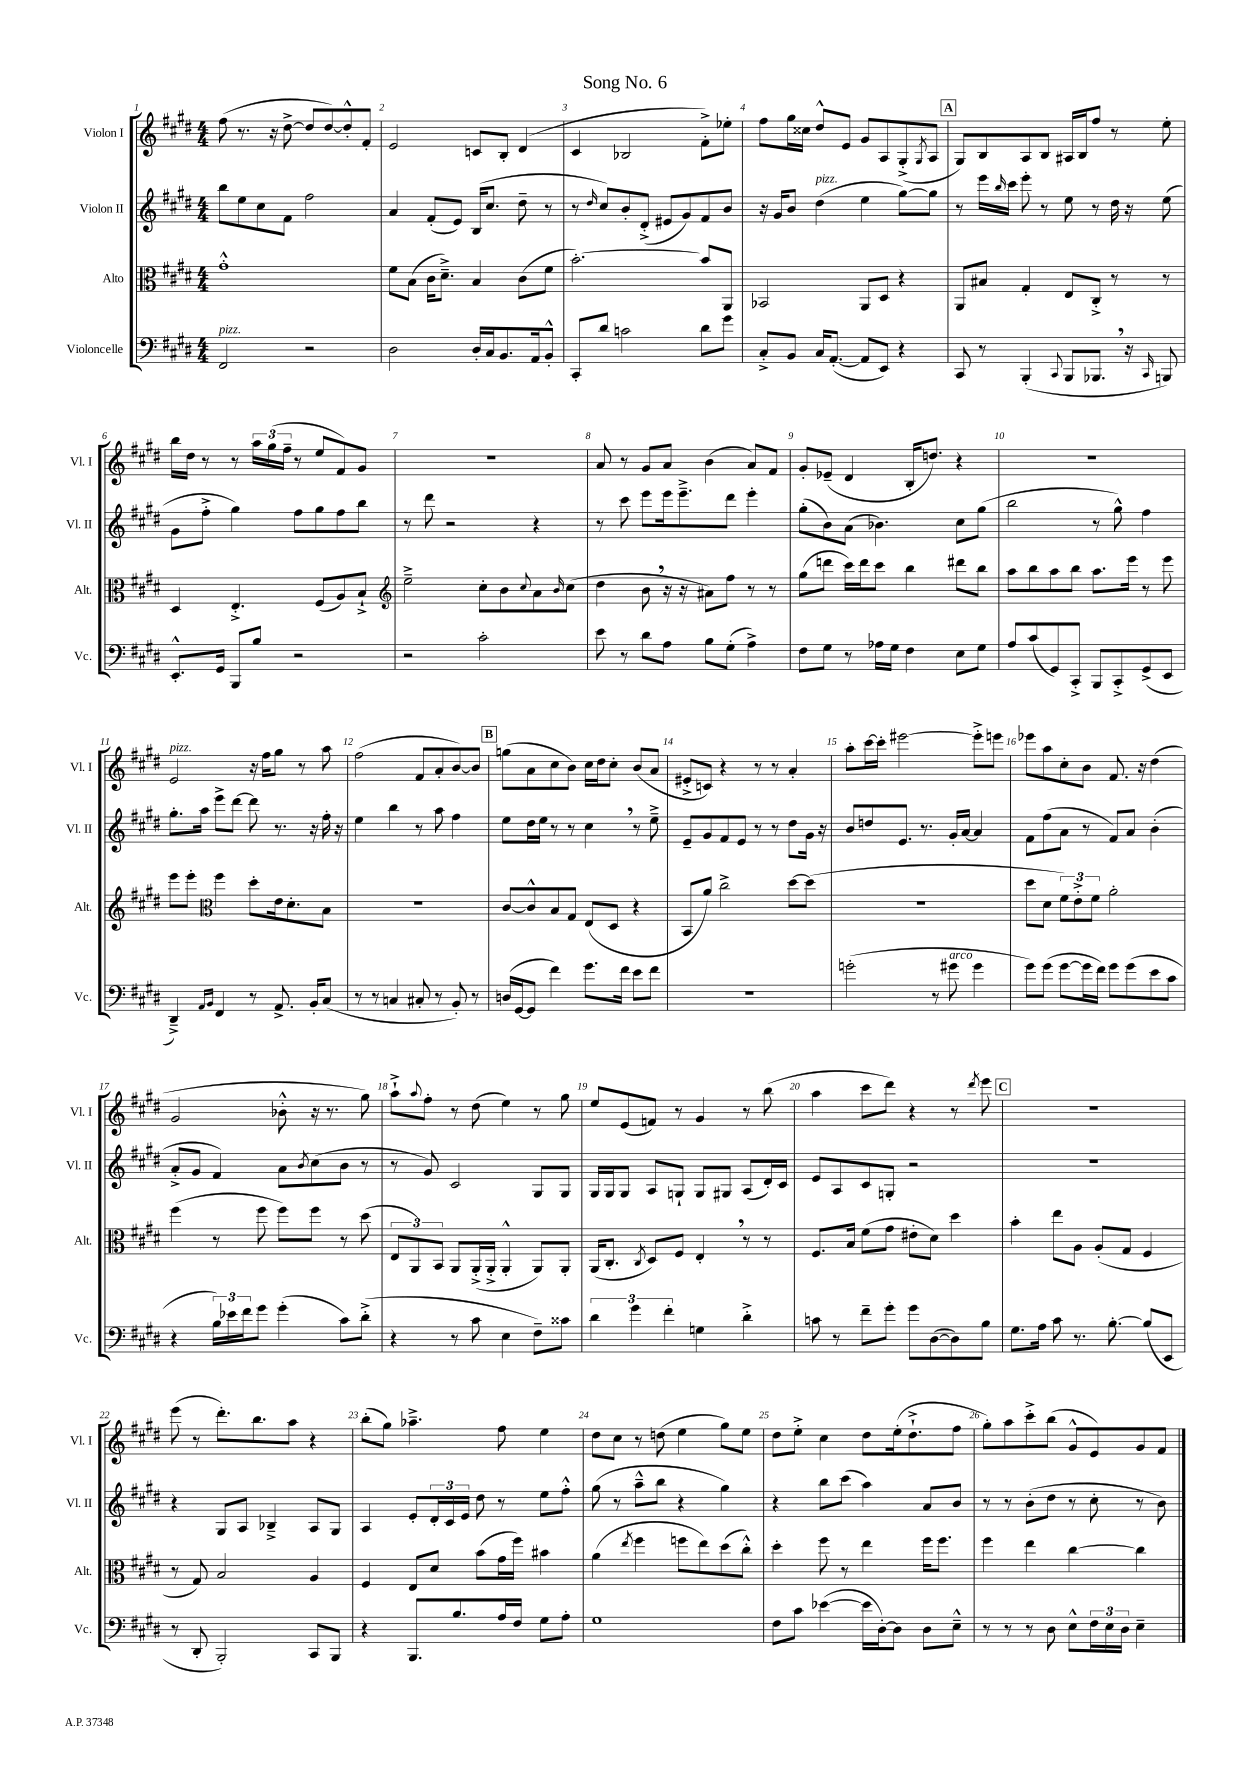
\header { title = "Song No. 6" }
<<
\new StaffGroup <<
\new Staff = "s0" \with { instrumentName = "Violon I" shortInstrumentName = "Vl. I" } {
    \clef treble \key e \major \numericTimeSignature \time 4/4
    fis''8( r8. r16 dis''8~-> dis''8 dis''8~) dis''8-.-^ fis'8-. |
    e'2 c'8 b8-. dis'4( |
    cis'4 bes2 fis'8-.->) ees''8-. |
    fis''8 gis''16 cisis''16 dis''8-^ e'8 gis'8 a8 gis8-.->( \acciaccatura { gis8 } a8 |
    \mark \markup { \box "A" } gis8) b8 a8 b8 ais16 b16 fis''8 r8 e''8-. |
    b''16 dis''16 r8 r8 \tuplet 3/2 { a''16 gis''16( fis''16-- } r8 e''8 fis'8) gis'8 |
    R1 |
    a'8 r8 gis'8 a'8 b'4( a'8) fis'8 |
    gis'8-. ees'8--( dis'4 b16-. d''8.) r4 |
    R1 |
    e'2^\markup { \italic "pizz." } r16 fis''16 gis''8 r8 a''8 |
    fis''2( fis'8 a'8-. b'8~) b'8 |
    \mark \markup { \box "B" } g''8( a'8 cis''8 b'8) cis''16 dis''16 cis''8-. b'8( a'8 |
    eis'8-.-> c'8) r4 r8 r8 a'4-. |
    a''8-. cis'''16~ cis'''16-. eis'''2~ eis'''8-.-> e'''8 |
    ees'''8 a''8 cis''8-. b'8 fis'8. r16 dis''4( |
    gis'2 bes'8-.-^ r16 r8. gis''8) |
    a''8-!-> \appoggiatura { a''8 } fis''8-. r8 dis''8( e''4) r8 gis''8 |
    e''8 e'8( f'8) r8 gis'4 r8 b''8( |
    a''4 cis'''8 dis'''8) r4 r8 \acciaccatura { dis'''8 } e'''8 |
    \mark \markup { \box "C" } R1 |
    e'''8( r8 dis'''8.-.) b''8. a''8 r4 |
    b''8-.( gis''8) aes''4.---> fis''8 e''4 |
    dis''8 cis''8 r8 d''8( e''4 gis''8) e''8 |
    dis''8 e''8-.-> cis''4 dis''8 e''16-.( dis''8.-!-> fis''8 |
    gis''8-.) a''8 cis'''8-.-> b''8( gis'8-^ e'8) gis'8 fis'8 \bar "|." |
}
\new Staff = "s1" \with { instrumentName = "Violon II" shortInstrumentName = "Vl. II" } {
    \clef treble \key e \major \numericTimeSignature \time 4/4
    b''8 e''8 cis''8 fis'8 fis''2 |
    a'4 fis'8-.( e'8) b16( cis''8. dis''8-- r8 |
    r8 \grace { dis''16 } cis''8) b'8-. dis'8-.->( eis'8 gis'8) fis'8 b'8 |
    r16 gis'16 b'8 dis''4^\markup { \italic "pizz." }( e''4 gis''8~) gis''8 |
    \mark \markup { \box "A" } r8 e'''16 \grace { b''16 } cis'''16 e'''8-. r8 e''8 r8 dis''16 r16 e''8( |
    gis'8 fis''8-.-> gis''4) fis''8 gis''8 fis''8 b''8 |
    r8 dis'''8 r2 r4 |
    r8 cis'''8 e'''8 e'''16 e'''8.---> dis'''8 e'''4-. |
    gis''8-.( b'8) a'8( bes'4.) cis''8 gis''8( |
    b''2 r8 gis''8-^) fis''4 |
    gis''8.-. a''16 e'''8-> dis'''8~ dis'''8 r8. r16 fis''16-. r16 |
    e''4 b''4 r8 a''8 fis''4 |
    \mark \markup { \box "B" } e''8 dis''16 e''16 r8 r8 cis''4 \breathe r8 e''8---> |
    e'8-- gis'8 fis'8 e'8 r8 r8 dis''8 gis'16 r16 |
    b'8 d''8 e'8. r8. gis'16-. a'16~ a'4 |
    fis'8 fis''8( a'8 r8 fis'8) a'8 b'4-.( |
    a'8-.-> gis'8 fis'4) a'8 \acciaccatura { b'8 } cis''8( b'8 r8 |
    r8 gis'8) cis'2 gis8 gis8 |
    gis16 gis16 gis8 a8 g8-! g8 gis8 a8( dis'16-.) cis'16 |
    e'8 a8 cis'8 g8-. r2 |
    \mark \markup { \box "C" } R1 |
    r4 gis8 a8 bes4---> a8 gis8 |
    a4 e'8-. \tuplet 3/2 { dis'16-. cis'16 e'16 } dis''8 r8 e''8 fis''8-.-^ |
    gis''8( r8 a''8---^ b''8 r4 gis''4) |
    r4 b''8 cis'''8( a''4) a'8 b'8 |
    r8 r8 b'8-.( dis''8 r8 cis''8-. r8 b'8) \bar "|." |
}
\new Staff = "s2" \with { instrumentName = "Alto" shortInstrumentName = "Alt." } {
    \clef alto \key e \major \numericTimeSignature \time 4/4
    gis'1-.-^ |
    fis'8 b8( cis'16 dis'8.--->) b4 cis'8( fis'8 |
    b'2.~-.) b'8 a,8 |
    bes,2 a,8 dis8 r4 |
    \mark \markup { \box "A" } a,8 bis8 gis4-. e8 cis8-.-> r8 r8 |
    dis4 e4.-.-> fis8( a8) b8-!-> |
    \clef treble e''2---> cis''8-. b'8 \appoggiatura { cis''8 } a'8 \grace { b'16 } cis''8( |
    dis''4 b'8 \breathe r16 r16 ais'8) fis''8 r8 r8 |
    gis''8( d'''8 cis'''16) d'''16 cis'''8 b''4 dis'''8 b''8 |
    a''8 b''8 a''8 b''8 a''8. e'''16 r8 e'''8 |
    e'''8 e'''8-. \clef alto fis''4 dis''8-. e'16 dis'8.-. b8 |
    R1 |
    \mark \markup { \box "B" } cis'8~ cis'8-^ b8 gis8 e8( dis8 r4 |
    b,8 a'8) cis''2-> dis''8~ dis''8( |
    R1 |
    dis''8 dis'8 \tuplet 3/2 { fis'8) e'8-.-> fis'8 } a'2-. |
    fis''4( r8 fis''8 fis''8) fis''8 r8 dis''8( |
    \tuplet 3/2 { e8 a,8) b,8 } a,8 a,16-.->( a,16-.-> a,4-.-^ a,8) a,8-. |
    a,16( cis8.-. \acciaccatura { cis8 } dis8) fis8 e4-. \breathe r8 r8 |
    fis8. b16 fis'8( gis'8 eis'8-. dis'8) dis''4 |
    \mark \markup { \box "C" } b'4-. e''8 a8 a8-.( gis8 fis4 |
    r8 gis8) b2 a4 |
    fis4 e8 dis'8 b'8( gis'16 fis''16) bis'4 |
    a'4( \acciaccatura { e''8 } fis''4 f''8 e''8) dis''8( cis''8-.-^) |
    dis''4-. fis''8 r8 e''4 fis''16 fis''8. |
    fis''4 e''4 cis''4~ cis''4 \bar "|." |
}
\new Staff = "s3" \with { instrumentName = "Violoncelle" shortInstrumentName = "Vc." } {
    \clef bass \key e \major \numericTimeSignature \time 4/4
    fis,2^\markup { \italic "pizz." } r2 |
    dis2 dis16-. cis16 b,8. a,16 b,8-.-^ |
    cis,8-. dis'8 c'2 dis'8 gis'8 |
    cis8-.-> b,8 cis16 a,8.~-.( a,8 e,8) r4 |
    \mark \markup { \box "A" } cis,8 r8 b,,4-.( \appoggiatura { cis,8 } b,,8 bes,,8. \breathe r16 \grace { cis,16 } b,,8) |
    e,8.-.-^ gis,16 b,,8 b8 r2 |
    r2 cis'2-. |
    e'8 r8 dis'8 a8 b8 gis8-.( a4->) |
    fis8 gis8 r8 aes16 gis16 fis4 e8 gis8 |
    a8 cis'8( gis,8) cis,8-.-> b,,8 cis,8-.-> gis,8->( e,8 |
    dis,4--->) \grace { a,16 b,16 } fis,4 r8 a,8.-> b,16-. cis8( |
    r8 r8 c4 cis8-. r8 b,8-.) r8 |
    \mark \markup { \box "B" } d16( gis,16~ gis,8 fis'4) gis'8. fis'16 e'8 fis'8 |
    R1 |
    g'2-.( r8 gis'8^\markup { \italic "arco" } gis'4 |
    gis'8) gis'8( gis'8~ gis'16 fis'16) gis'8 gis'8( e'8 cis'8 |
    r4 \tuplet 3/2 { b16) ees'16 fis'16 } gis'8 gis'4-.( cis'8) dis'8-.->( |
    r4 r8 cis'8 e4 fis8--) cisis'8 |
    \tuplet 3/2 { dis'4 gis'4 fis'4-. } g4 dis'4-.-> |
    c'8 r8 fis'8-- gis'8-. gis'8 dis8~( dis8) b8 |
    \mark \markup { \box "C" } gis8. a16 cis'8 r8. b8.~-. b8( e,8 |
    r8 dis,8-. b,,2-.) cis,8 b,,8 |
    r4 b,,8. b8. a16 fis16 gis8 a8-. |
    gis1 |
    fis8 cis'8 ees'4~( ees'16 dis16~-.) dis8 dis8 e8---^ |
    r8 r8 r8 dis8 e8-^ \tuplet 3/2 { fis16 e16 dis16 } e4-- \bar "|." |
}
>>
>>
\layout { \context { \Score \override BarNumber.break-visibility = ##(#f #t #t) barNumberVisibility = #all-bar-numbers-visible } }
